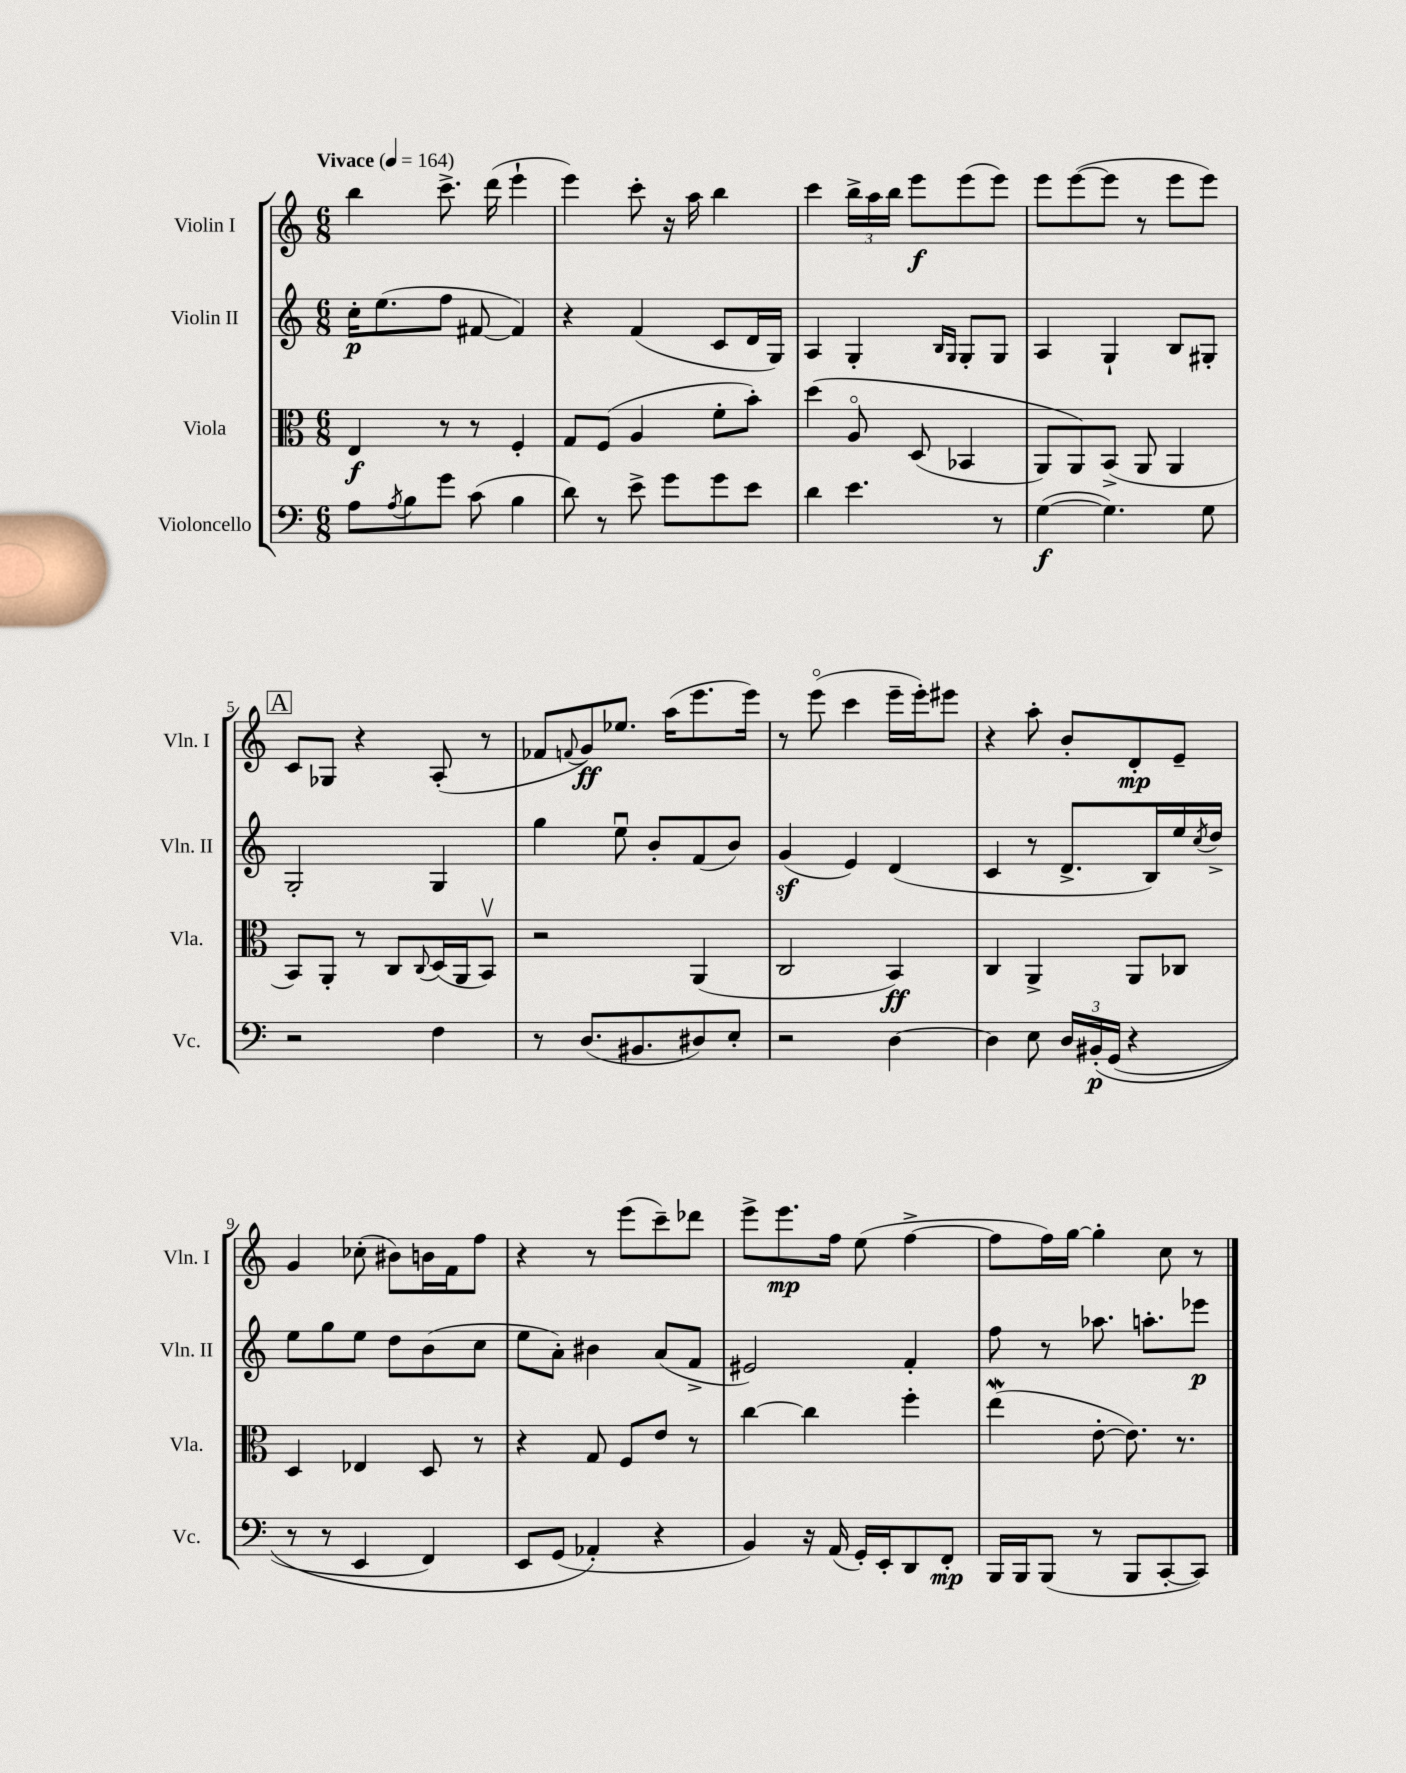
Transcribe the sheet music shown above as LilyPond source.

<<
\new StaffGroup <<
\new Staff = "s0" \with { instrumentName = "Violin I" shortInstrumentName = "Vln. I" } {
    \clef treble \key c \major \numericTimeSignature \time 6/8 \tempo "Vivace" 4 = 164
    b''4 c'''8.-> d'''16( e'''4-! |
    e'''4) c'''8-. r16 a''16 b''4 |
    c'''4 \tuplet 3/2 { b''16-> a''16 b''16 } e'''8\f e'''8( e'''8) |
    e'''8 e'''8~( e'''8 r8 e'''8 e'''8) |
    \mark \markup { \box "A" } c'8 ges8 r4 a8-.( r8 |
    fes'8 \appoggiatura { f'8 } g'8\ff) ees''8. a''16( e'''8. e'''16) |
    r8 e'''8\flageolet( c'''4 e'''16-- e'''16-.) eis'''8 |
    r4 a''8-. b'8-. d'8-.\mp e'8-- |
    g'4 ces''8-.( bis'8) b'16 f'16 f''8 |
    r4 r8 e'''8( c'''8--) des'''8 |
    e'''8-> e'''8.\mp f''16 e''8( f''4~-> |
    f''8 f''16) g''16~ g''4-. c''8 r8 \bar "|." |
}
\new Staff = "s1" \with { instrumentName = "Violin II" shortInstrumentName = "Vln. II" } {
    \clef treble \key c \major \numericTimeSignature \time 6/8
    c''16-.\p e''8.( f''8 fis'8~ fis'4) |
    r4 f'4( c'8 d'16 g16) |
    a4 g4-. \grace { b16 g16 } g8-. g8 |
    a4 g4-! b8 gis8-. |
    \mark \markup { \box "A" } g2-. g4 |
    g''4 e''8\downbow b'8-. f'8( b'8) |
    g'4\sf( e'4) d'4( |
    c'4 r8 d'8.-> b16) e''16 \acciaccatura { c''8 } d''16-> |
    e''8 g''8 e''8 d''8 b'8( c''8 |
    e''8 a'8-.) bis'4 a'8( f'8-> |
    eis'2) f'4-. |
    f''8 r8 aes''8. a''8.-. ees'''8\p \bar "|." |
}
\new Staff = "s2" \with { instrumentName = "Viola" shortInstrumentName = "Vla." } {
    \clef alto \key c \major \numericTimeSignature \time 6/8
    e4\f r8 r8 f4-. |
    g8 f8( a4 f'8-. b'8-.) |
    d''4\( a8\flageolet d8( bes,4 |
    a,8) a,8\) b,8->( a,8 a,4 |
    \mark \markup { \box "A" } b,8) a,8-. r8 c8 \appoggiatura { c8 } d16( a,16 b,8\upbow) |
    r2 a,4( |
    c2 b,4\ff) |
    c4 a,4-> a,8 ces8 |
    d4 ees4 d8 r8 |
    r4 g8 f8 e'8 r8 |
    c''4~ c''4 f''4-. |
    e''4\mordent( e'8~-. e'8.) r8. \bar "|." |
}
\new Staff = "s3" \with { instrumentName = "Violoncello" shortInstrumentName = "Vc." } {
    \clef bass \key c \major \numericTimeSignature \time 6/8
    a8 \acciaccatura { a8 } b8 g'8 c'8( b4 |
    d'8) r8 e'8-> g'8 g'8 e'8 |
    d'4 e'4. r8 |
    g4~\f( g4.) g8 |
    \mark \markup { \box "A" } r2 f4 |
    r8 d8.( bis,8. dis8) e8-. |
    r2 d4~ |
    d4 e8 \tuplet 3/2 { d16 bis,16-.\p\( g,16( } r4 |
    r8 r8 e,4 f,4) |
    e,8 g,8( aes,4-.\) r4 |
    b,4) r16 a,16( g,16-.) e,16-. d,8 f,8-.\mp |
    b,,16 b,,16 b,,8( r8 b,,8 c,8~-. c,8) \bar "|." |
}
>>
>>
